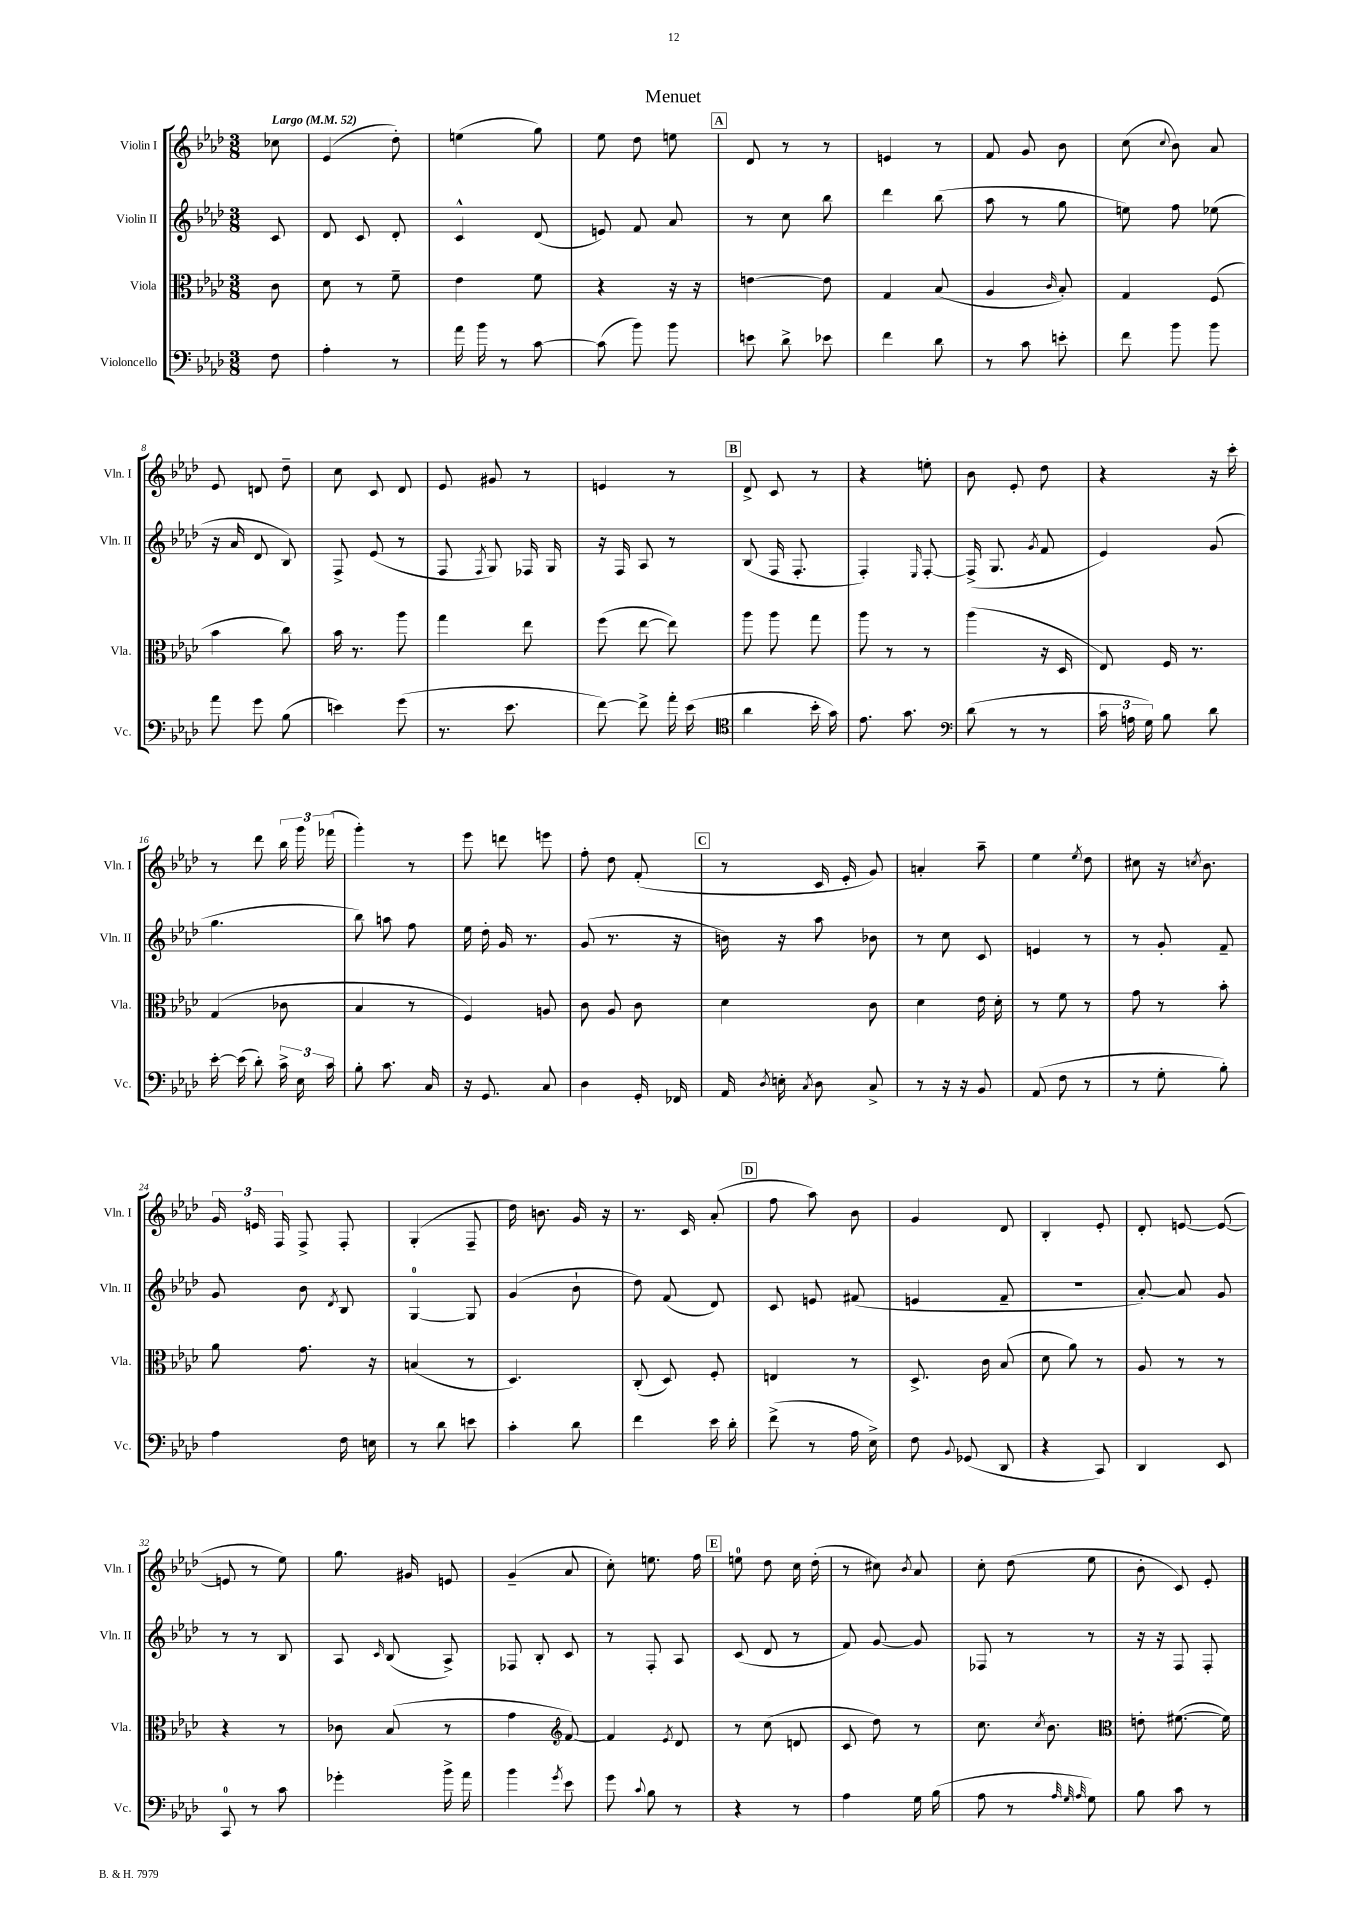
\header { title = "Menuet" }
<<
\new StaffGroup <<
\new Staff = "s0" \with { instrumentName = "Violin I" shortInstrumentName = "Vln. I" } {
    \clef treble \key aes \major \numericTimeSignature \time 3/8 \partial 8 \tempo "Largo" 4 = 52
    \autoBeamOff ces''8 |
    ees'4( des''8-.) |
    e''4( g''8) |
    ees''8 des''8 e''8 |
    \mark \markup { \box "A" } des'8 r8 r8 |
    e'4 r8 |
    f'8 g'8 bes'8 |
    c''8( \appoggiatura { c''8 } bes'8) aes'8 |
    ees'8 d'8 des''8-- |
    c''8 c'8 des'8 |
    ees'8 gis'8 r8 |
    e'4 r8 |
    \mark \markup { \box "B" } des'8-> c'8 r8 |
    r4 e''8-. |
    bes'8 ees'8-. des''8 |
    r4 r16 c'''16-. |
    r8 des'''8 \tuplet 3/2 { bes''16 g'''16 fes'''16( } |
    g'''4-.) r8 |
    ees'''8 d'''8 e'''8 |
    f''8-. des''8 f'8-.( |
    \mark \markup { \box "C" } r8 c'16 ees'16-. g'8) |
    a'4-. aes''8-- |
    ees''4 \acciaccatura { ees''8 } des''8 |
    cis''8 r16 \acciaccatura { c''8 } bes'8. |
    \tuplet 3/2 { g'16 e'16 f16 } f8-> f8-. |
    g4-.( f8-- |
    des''16) b'8. g'16 r16 |
    r8. c'16 aes'8-.( |
    \mark \markup { \box "D" } f''8 aes''8) bes'8 |
    g'4 des'8 |
    bes4-. ees'8-. |
    des'8-. e'8~ e'8~( |
    e'8 r8 ees''8) |
    g''8. gis'16 e'8 |
    g'4--( aes'8 |
    c''8-.) e''8. f''16 |
    \mark \markup { \box "E" } e''8-0 des''8 c''16 des''16-.( |
    r8 cis''8) \acciaccatura { bes'8 } aes'8 |
    c''8-. des''8( ees''8 |
    bes'8-. c'8) ees'8-. \bar "|." |
}
\new Staff = "s1" \with { instrumentName = "Violin II" shortInstrumentName = "Vln. II" } {
    \clef treble \key aes \major \numericTimeSignature \time 3/8 \partial 8
    \autoBeamOff c'8 |
    des'8 c'8 des'8-. |
    c'4-^ des'8( |
    e'8) f'8 aes'8 |
    \mark \markup { \box "A" } r8 c''8 bes''8 |
    des'''4 bes''8( |
    aes''8 r8 g''8 |
    e''8) f''8 ees''8( |
    r16 aes'16 des'8 bes8) |
    f8-> ees'8( r8 |
    f8 \acciaccatura { f8 } g8) fes16 g16 |
    r16 f16 aes8 r8 |
    \mark \markup { \box "B" } bes8( f16 f8.-. |
    f4-.) \grace { ees16 } f8~-. |
    f16->( g8. \acciaccatura { g'8 } f'8 |
    ees'4) g'8( |
    g''4. |
    bes''8) a''8 f''8 |
    ees''16 des''16-. g'16 r8. |
    g'8( r8. r16 |
    \mark \markup { \box "C" } b'16) r16 aes''8 bes'8 |
    r8 c''8 c'8 |
    e'4 r8 |
    r8 g'8-. f'8-- |
    g'8 bes'8 \acciaccatura { des'8 } bes8 |
    g4-0~ g8 |
    g'4( bes'8-! |
    des''8) f'8( des'8) |
    \mark \markup { \box "D" } c'8 e'8 fis'8( |
    e'4 f'8-- |
    R4. |
    aes'8~-.) aes'8 g'8 |
    r8 r8 bes8 |
    aes8 \grace { c'16 } bes8( aes8->) |
    fes8 bes8-. c'8 |
    r8 f8-. aes8 |
    \mark \markup { \box "E" } c'8( des'8 r8 |
    f'8) g'8~ g'8 |
    fes8 r8 r8 |
    r16 r16 f8 f8-. \bar "|." |
}
\new Staff = "s2" \with { instrumentName = "Viola" shortInstrumentName = "Vla." } {
    \clef alto \key aes \major \numericTimeSignature \time 3/8 \partial 8
    \autoBeamOff c'8 |
    des'8 r8 f'8-- |
    ees'4 f'8 |
    r4 r16 r16 |
    \mark \markup { \box "A" } e'4~ e'8 |
    g4 bes8( |
    aes4 \grace { c'16 } bes8-.) |
    g4 f8( |
    bes'4 c''8) |
    bes'16 r8. aes''8 |
    g''4 ees''8 |
    f''8( ees''8~ ees''8) |
    \mark \markup { \box "B" } aes''8 aes''8 g''8 |
    aes''8 r8 r8 |
    aes''4( r16 des16 |
    ees8) f16 r8. |
    g4( ces'8 |
    bes4 r8 |
    f4) a8 |
    c'8 aes8 c'8 |
    \mark \markup { \box "C" } des'4 c'8 |
    des'4 ees'16 des'16-. |
    r8 f'8 r8 |
    g'8 r8 bes'8-. |
    aes'8 g'8. r16 |
    b4( r8 |
    des4.) |
    c8-.( des8) f8-. |
    \mark \markup { \box "D" } e4 r8 |
    des8.-> c'16 bes8( |
    des'8 aes'8) r8 |
    aes8 r8 r8 |
    r4 r8 |
    ces'8 bes8( r8 |
    g'4 \clef treble f'8~) |
    f'4 \acciaccatura { ees'8 } des'8 |
    \mark \markup { \box "E" } r8 c''8( d'8 |
    c'8 des''8) r8 |
    c''8. \acciaccatura { c''8 } bes'8. |
    \clef alto e'8-. fis'8.~( fis'16) \bar "|." |
}
\new Staff = "s3" \with { instrumentName = "Violoncello" shortInstrumentName = "Vc." } {
    \clef bass \key aes \major \numericTimeSignature \time 3/8 \partial 8
    \autoBeamOff f8 |
    aes4-. r8 |
    aes'16 bes'16 r8 c'8~ |
    c'8( bes'8) bes'8 |
    \mark \markup { \box "A" } e'8 des'8-> ees'8 |
    f'4 des'8 |
    r8 c'8 e'8-. |
    f'8 bes'8 bes'8 |
    aes'8 g'8 bes8( |
    e'4) g'8( |
    r8. ees'8. |
    f'8~) f'8-> aes'16-. ees'16( |
    \mark \markup { \box "B" } \clef tenor aes'4 bes'16-. g'16) |
    ees'8. g'8. |
    \clef bass des'8( r8 r8 |
    \tuplet 3/2 { c'16 a16 g16) } bes8 des'8 |
    ees'16~-. ees'16( des'8-.) \tuplet 3/2 { c'16-> ees16 c'16 } |
    bes8-. c'8. c16 |
    r16 g,8. c8 |
    des4 g,16-. fes,16 |
    \mark \markup { \box "C" } aes,16 \acciaccatura { des8 } e16-. \acciaccatura { c8 } des8 c8-> |
    r8 r16 r16 bes,8 |
    aes,8( f8 r8 |
    r8 g8-. bes8-.) |
    aes4 f16 e16 |
    r8 des'8 e'8 |
    c'4-. des'8 |
    f'4 ees'16 des'16-. |
    \mark \markup { \box "D" } f'8->( r8 aes16 ees16->) |
    f8 \appoggiatura { bes,8 } ges,8( des,8 |
    r4 c,8) |
    des,4 ees,8 |
    c,8-0 r8 c'8 |
    ges'4-. bes'16-> aes'16 |
    bes'4 \acciaccatura { g'8 } ees'8 |
    g'8 \appoggiatura { c'8 } bes8 r8 |
    \mark \markup { \box "E" } r4 r8 |
    aes4 g16 bes16( |
    aes8 r8 \grace { aes32 g32 aes32 } g8) |
    bes8 c'8 r8 \bar "|." |
}
>>
>>
